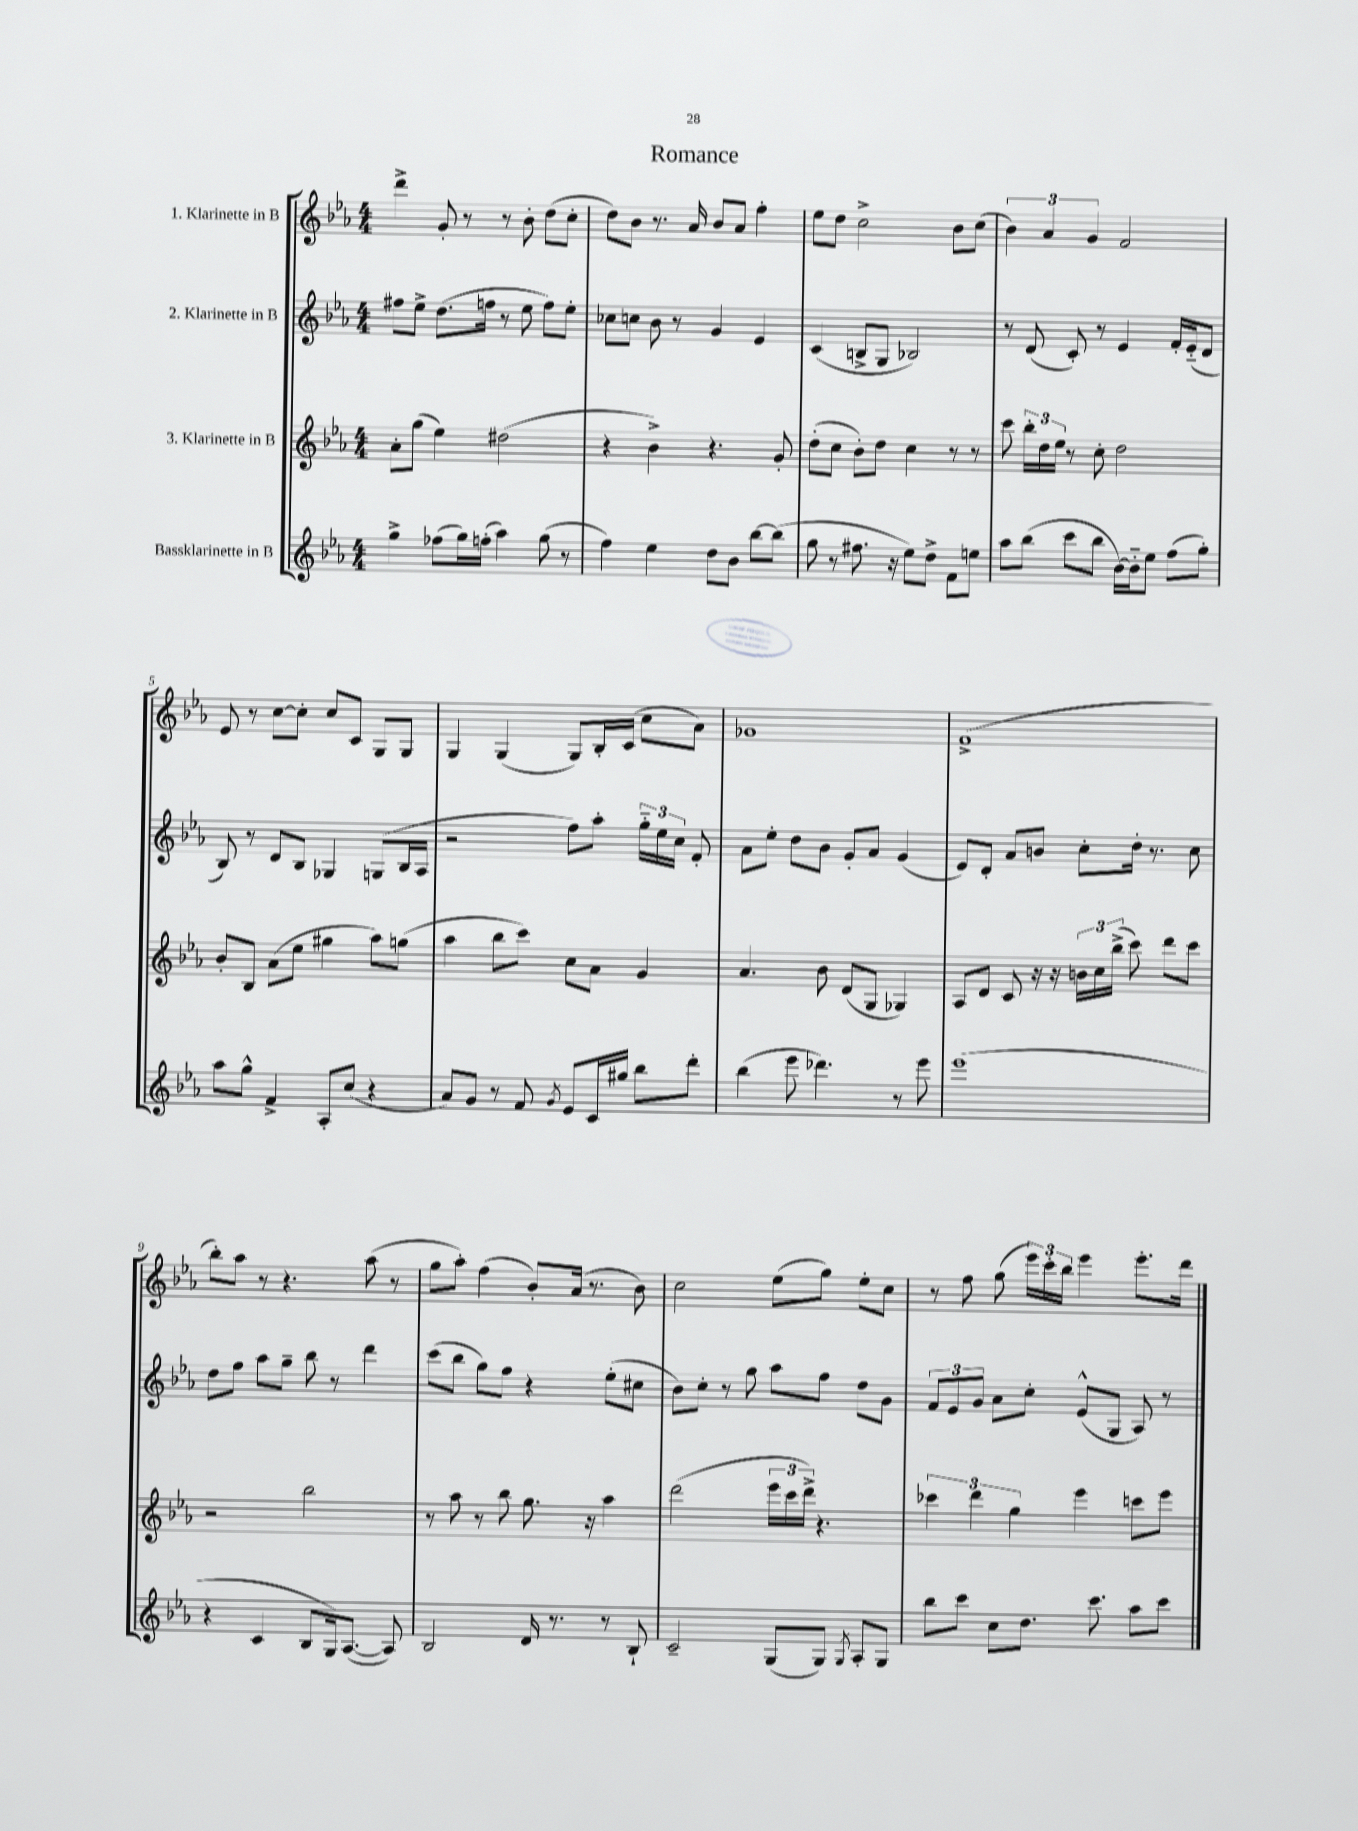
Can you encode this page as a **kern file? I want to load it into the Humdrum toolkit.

**kern	**kern	**kern	**kern
*part4	*part3	*part2	*part1
*staff4	*staff3	*staff2	*staff1
*I"Bassklarinette in B	*I"3. Klarinette in B	*I"2. Klarinette in B	*I"1. Klarinette in B
*clefG2	*clefG2	*clefG2	*clefG2
*k[b-e-a-]	*k[b-e-a-]	*k[b-e-a-]	*k[b-e-a-]
*M4/4	*M4/4	*M4/4	*M4/4
=1	=1	=1	=1
4gg^\	8a-'\L	8ff#X\L	4ddd^\
.	(8gg\J	8ee-^\J	.
(8ff-X\L	4ee-\)	(8.dd\L	8g'/
16gg\L)	.	.	8r
(16ffn'\JJ	.	16ffn\Jk	.
4aa-\)	(2dd#X\	8r	8r
.	.	8ee-\	8b-'\
(8gg\	.	8ff\L)	(8dd\L
8r	.	8ee-'\J	8cc'\J
=2	=2	=2	=2
4ff\)	4r	8cc-X\L	8dd\L)
.	.	8ccn\J	8b-\J
4ee-\	4b-^\)	8b-\	8.r
.	.	8r	.
.	.	.	16a-/
8dd\L	4.r	4g/	8b-/L
8b-\J	.	.	8a-/J
[8bb-\L	.	4e-/	4ff'\
(8bb-\J]	8g'/	.	.
=3	=3	=3	=3
8gg\	(8dd'\L	(4c/	8ee-\L
8r	8cc\J	.	8dd\J
8.ff#X\	8b-'\L)	8Bn^/L	2cc^\
.	8dd\J	8G/J	.
16r	.	.	.
8ee-\L)	4cc\	2B-X/)	.
8dd^\J	.	.	.
8f\L	8r	.	8b-\L
8een\J	8r	.	(8cc\J
=4	=4	=4	=4
8aa-\L	8ccc\	8r	6b-\)
(8bb-\J	24bb-'\LL	(8d/	.
.	24dd\	.	6a-/
.	24ee-\JJ	.	.
8ccc\L	8r	8c'/)	.
.	.	.	6g/
8bb-\J	8cc'\	8r	.
[16b-\LL)	2dd\	4e-/	2f/
16b-\J]	.	.	.
8ee-\J	.	.	.
(8ff\L	.	16f'/LL	.
.	.	(16e-/J	.
8gg'\J)	.	8d/J	.
!!LO:LB:g=z
=5	=5	=5	=5
8aa-\L	8b-'/L	8B-/)	8e-/
8gg^^\J	8B-/J	8r	8r
4f^/	(8a-\L	8d/L	[8cc\L
.	8ee-\J	8B-/J	8cc'\J]
8A-'/L	4gg#X\	4G-X/	8cc/L
(8cc/J	.	.	8c/J
4r	8aa-\L)	(8Gn/L	8G/L
.	(8ggn\J	16B-/L	8G/J
.	.	16A-/JJ	.
=6	=6	=6	=6
8a-/L)	4aa-\	2r	4G/
8g/J	.	.	.
8r	8bb-\L	.	(4G/
8f/	8ccc\J)	.	.
8qg/	.	.	.
8e-/L	8cc\L	8ff\L)	8G/L)
16c/L	8a-\J	8aa-'\J	16B-'/L
16gg#X/JJ	.	.	(16c/JJ
8bb-\L	4g/	24gg\LL	8cc\L
.	.	24ee-\	.
.	.	24cc\JJ	.
8ddd'\J	.	8f'/	8a-\J)
=7	=7	=7	=7
(4bb-\	4.a-/	8a-\L	1g-X
.	.	8ee-'\J	.
8eee-\	.	8dd\L	.
4.ddd-X\)	8b-\	8b-\J	.
.	(8d/L	8g'/L	.
.	8G/J	8a-/J	.
8r	4G-X/)	(4g/	.
8eee-\	.	.	.
=8	=8	=8	=8
(1eee-	8A-/L	8e-/L)	(1f^
.	8d/J	8d'/J	.
.	8c/	8a-/L	.
.	16r	8bn/J	.
.	16r	.	.
.	24bn\LL	8cc'\L	.
.	24cc\	.	.
.	(24bb-^\JJ	.	.
.	8ccc\)	16dd'\Jk	.
.	.	8.r	.
.	8ddd\L	.	.
.	8ccc\J	8cc\	.
!!LO:LB:g=z
=9	=9	=9	=9
4r	2r	8dd\L	8bb-'\L)
.	.	8ff\J	8aa-\J
4c/	.	8aa-\L	8r
.	.	8gg~\J	4.r
8B-/L	2bb-\	8bb-\	.
16G/k)	.	8r	.
([8.A-/J	.	.	.
.	.	4ddd\	(8aa-\
8A-/])	.	.	8r
=10	=10	=10	=10
2B-/	8r	(8ccc\L	8gg\L
.	8aa-\	8bb-\J	8aa-'\J)
.	8r	8gg\L)	(4ff\
.	8bb-\	8ff\J	.
16d/	8.gg\	4r	8b-'/L)
8.r	.	.	.
.	.	.	(16a-/Jk
.	16r	.	8.r
8r	4aa-\	(8ee-'\L	.
8B-`/	.	8cc#X\J	8b-\)
=11	=11	=11	=11
2c~/	(2ddd\	8b-\L)	2cc\
.	.	8cc'\J	.
.	.	8r	.
.	.	8gg\	.
(8G/L	24eee-\LL	8aa-\L	(8ee-\L
.	24ccc\	.	.
.	24ddd^\JJ)	.	.
8G/J)	4.r	8ff\J	8gg\J)
8qG/	.	.	.
8A-'/L	.	8dd\L	8ee-'\L
8G/J	.	8g\J	8cc\J
=12	=12	=12	=12
8bb-\L	6ccc-X\	12f/L	8r
.	.	12e-/	.
8ccc\J	.	.	8ff\
.	6ddd\	12g/J	.
8cc\L	.	8a-\L	(8gg\
.	6gg\	.	.
8.dd\J	.	8cc'\J	24eee-\LL)
.	.	.	24ccc'\
.	.	.	24bb-\JJ
.	4eee-\	(8e-^^/L	4eee-\
8.ccc\	.	.	.
.	.	8G/J	.
8aa-\L	8cccn\L	8A-/)	8.eee-'\L
8ccc\J	8eee-\J	8r	.
.	.	.	16ddd\Jk
==	==	==	==
*-	*-	*-	*-
